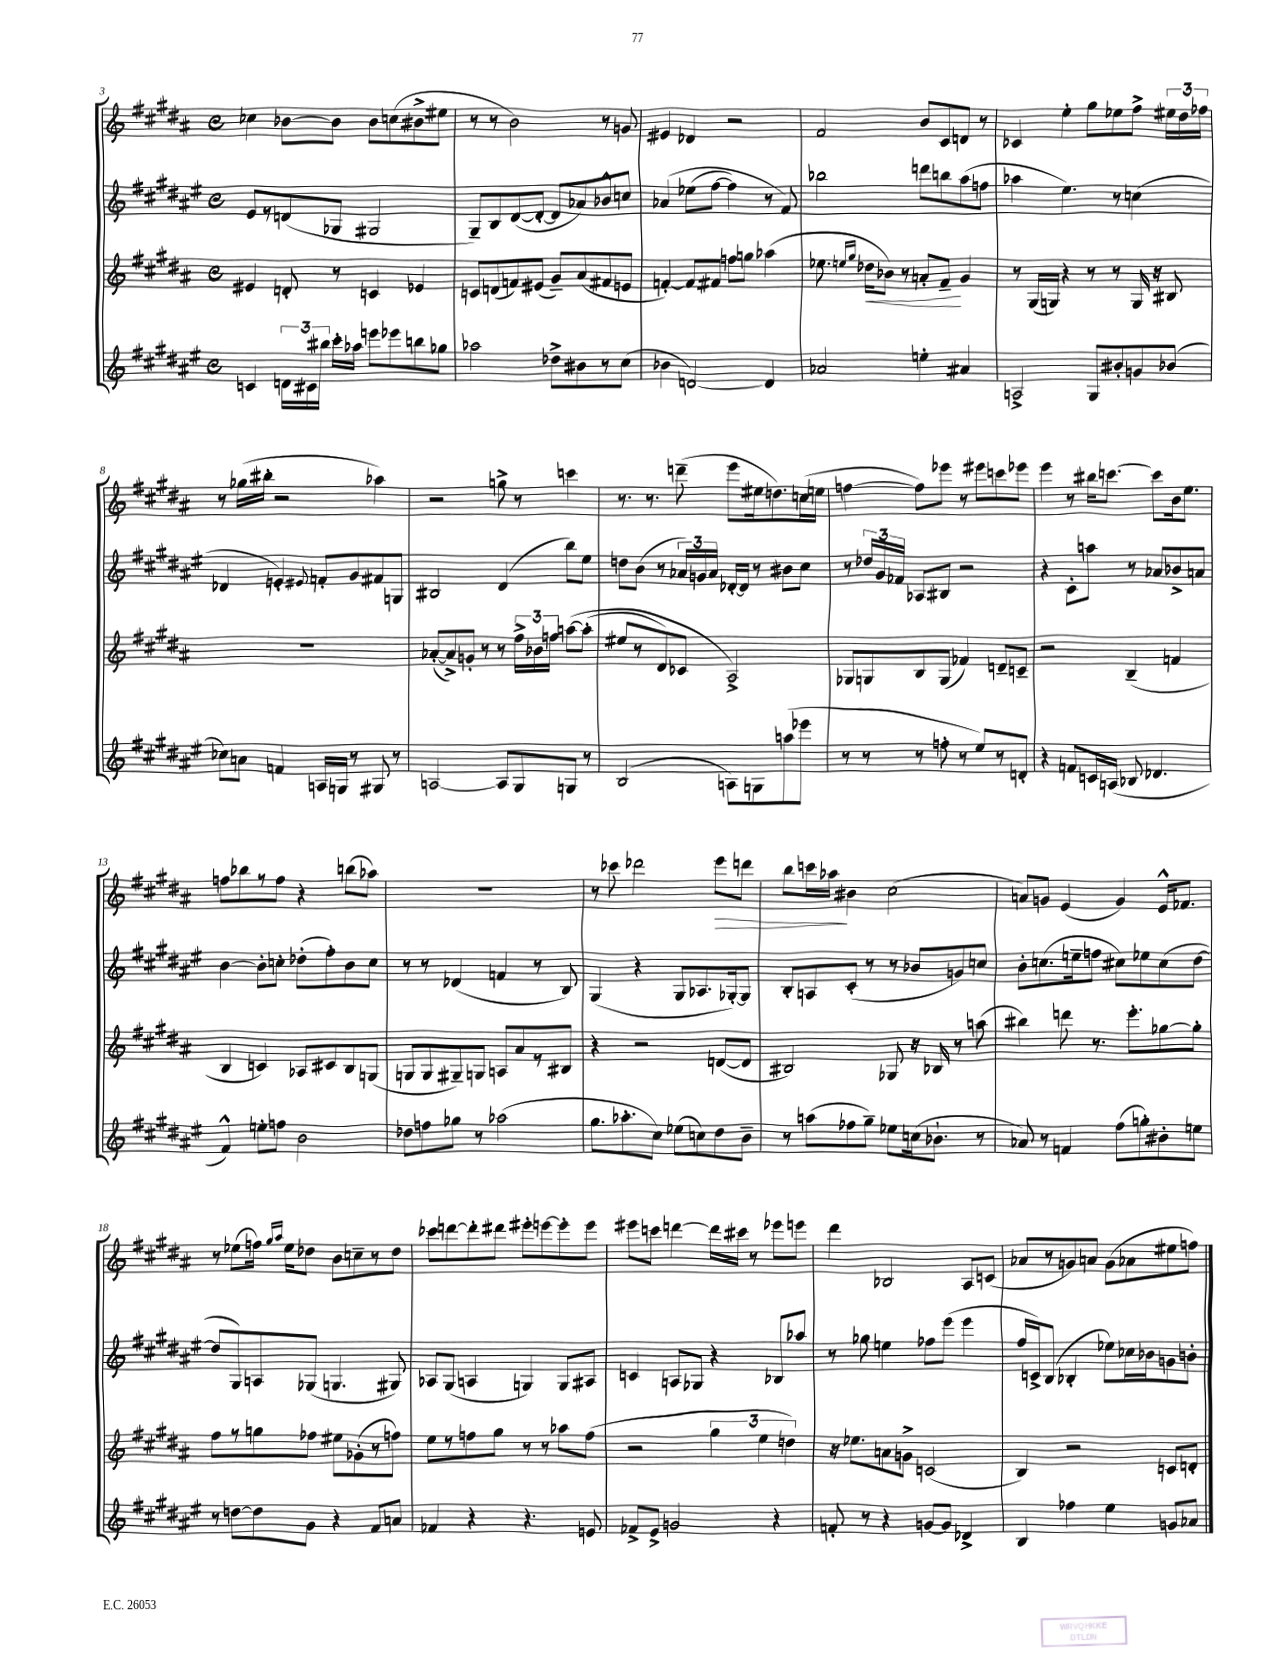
<<
\new StaffGroup <<
\new Staff = "s0" {
    \clef treble \key b \major \defaultTimeSignature \time 4/4
    \autoBeamOff ces''4 bes'8[~ bes'8] bes'8[ c''8( bis'8-> eis''8] |
    r8 r8 b'2) r8 g'8 |
    eis'4 des'4 r2 |
    fis'2 b'8[ cis'8 d'8] r8 |
    ces'4 e''4-. gis''8[ ees''8 fis''8]-> \tuplet 3/2 { eis''16[ dis''16 fes''16] } |
    r8 ges''16[( bis''16]-. r2 aes''4) |
    r2 g''8-> r8 c'''4 |
    r8. r8. d'''8--( e'''8[ eis''16 d''8.) c''16( e''16] |
    f''4~ f''8[) ees'''8] r8 eis'''8[ c'''8 ees'''8] |
    e'''4 r8 bis''16[ c'''8.]~ c'''8[ b'16 e''8.] |
    f''8[ bes''8 r8 f''8] r4 b''8[( aes''8]) |
    R1 |
    r8 ces'''8 des'''2 e'''8[\> d'''8] |
    b''8[ c'''16 aes''16]\! bis'4 cis''2( |
    a'8[) g'8] e'4( g'4) e'16[-^ fes'8.] |
    r8 ees''8[( f''16]) \grace { gis''16[ ais''16] } ees''16[ des''8] b'8[ c''8-- r8 des''8] |
    ces'''8[ d'''8~ d'''8-. dis'''8] eis'''8[-. e'''8~ e'''8-. e'''8] |
    eis'''8[ c'''8] d'''4~ d'''16[ cis'''16] r8 ees'''8[ e'''8] |
    dis'''4 bes2 ais8[ c'8]( |
    aes'8[ r8 g'8) a'8] g'8[( aes'8 eis''8 f''8]) \bar "|." |
}
\new Staff = "s1" {
    \clef treble \key fis \major \defaultTimeSignature \time 4/4
    \autoBeamOff eis'8[ r8 d'8( ges8] gis2 |
    gis8[--) b8 dis'8~( dis'8]~-. dis'8[ aes'8) bes'8-^ c''8] |
    aes'4\( ees''8[( fis''8]~ fis''4) r8 fis'8\) |
    bes''2 d'''8[ b''8 ais''8( f''8] |
    aes''4 eis''4.) r8 c''4( |
    des'4 e'4-.) \appoggiatura { eis'8 } f'8[-. gis'8 fis'8 g8] |
    bis2 dis'4( b''8[) eis''8] |
    d''8[ b'8]( r8 \tuplet 3/2 { aes'16[) g'16 aes'16] } des'16[~-. des'16] r8 bis'8[ cis''8] |
    r8 \tuplet 3/2 { des''16[ gis'16 fes'16] } aes8[ bis8] r2 |
    r4 cis'8[-. a''8] r8 aes'8[ bes'8-> a'8] |
    b'4~ b'8[-. c''8]-. des''8[-.( fis''8-.) b'8 c''8] |
    r8 r8 des'4( f'4 r8 b8) |
    gis4( r4 gis8[ aes8. ges16~-.) ges8] |
    b8[-. a8 cis'8]-.( r8 r8 bes'8[ g'8) c''8] |
    b'8[-. c''8.( e''16-- f''8] cis''8[) ees''8 cis''8( dis''8]~ |
    dis''8[ gis8) a8 ges8]( g4. gis8) |
    aes8[ gis8]( a4 g4) g8[ ais8] |
    c'4 a8[ ges8] r4 bes8[ aes''8] |
    r8 ges''8 e''4 fes''8[ eis'''8]( eis'''4 |
    fis''16[ c'16->) b8]( bes4-. ees''8[) ces''16 bes'16 g'8 b'8]-. \bar "|." |
}
\new Staff = "s2" {
    \clef treble \key b \major \defaultTimeSignature \time 4/4
    \autoBeamOff eis'4 d'8-. r8 c'4 ees'4 |
    c'8[ d'8( f'8) eis'8]( gis'8[--) ais'8( fis'8 e'8] |
    f'4~-.) f'8[ fis'8] f''8[ g''8] aes''4( |
    ees''8. \grace { e''16[ gis''16] } des''16[\< bes'8]) r8 a'8[-. fis'8]--\! gis'4 |
    r8 gis16[( g16]) r4 r8 r8 g16 r16 bis8 |
    R1 |
    aes'8[~-.( aes'8->) g'8]-. r8 r8 \tuplet 3/2 { fis''16[-> bes'16 f''16] } a''8[~\( a''8]-.( |
    eis''8[ r8 dis'8) ces'8] ais2->\) |
    ges8[ g8 b8 g8]( fes'4) d'8[-- c'8]-- |
    r2 b4--( f'4 |
    b4 c'4) aes8[ cis'8 b8 g8]( |
    g8[ g8 gis8--) g8] a8[ ais'8 r8 bis8] |
    r4 r2 d'8[~( d'8] |
    bis2) ges8 r16 bes16 r8 a''8( |
    bis''4) d'''8 r8. e'''8.[-. ges''8~ ges''8]-. |
    fis''8[ r8 g''8 fes''8] eis''8[ ges'8-.( r8 f''8]) |
    e''8[ r8 f''8 gis''8] r8 r8 aes''8[ f''8]( |
    r2 \tuplet 3/2 { gis''4 e''4 d''4) } |
    r16 ees''8.[ a'8 g'8]-> c'2( |
    b4) r2 c'8[ d'8]-. \bar "|." |
}
\new Staff = "s3" {
    \clef treble \key fis \major \defaultTimeSignature \time 4/4
    \autoBeamOff c'4 \tuplet 3/2 { d'16[ cis'16 bis''16] } cis'''16[-. aes''16] e'''8[ ees'''8 b''8 ges''8] |
    aes''2 des''8[-> bis'8 r8 cis''8]( |
    bes'4 d'2~) d'4 |
    aes'2 e''4-. ais'4 |
    a2-> gis8[ bis'8-. g'8 bes'8]( |
    ces''8[) a'8] f'4 a16[ g16] r8 gis8 r8 |
    a2~ a8[ gis8 g8] r8 |
    b2( a8[) g8 a''8( ees'''8] |
    r8 r8 r8 f''8-. r8 eis''8[) r8 d'8]-. |
    r4 f'8[\glissando c'16 a16]( bes8 des'4. |
    fis'4-^) e''8[-. f''8] b'2 |
    des''8[ f''8 ges''8] r8 aes''2( |
    gis''8.[ aes''8.-. cis''8]) ees''8[( c''8) dis''8 b'8]-- |
    r8 a''8[( fes''8 gis''8]--) ees''8[ c''16( bes'8.]-! r8 |
    aes'8) r8 f'4 fis''8[( g''8-.) bis'8-. e''8] |
    r8 d''8[~ d''8 gis'8] r4 fis'8[ a'8] |
    fes'4 r4 r4. e'8 |
    fes'8[-> eis'8]-> g'2 r4 |
    f'8-. r8 r4 g'8[~ g'8] des'4-> |
    b4 fes''4 eis''4 g'8[ aes'8] \bar "|." |
}
>>
>>
\layout { \context { \Score currentBarNumber = #3 } }
